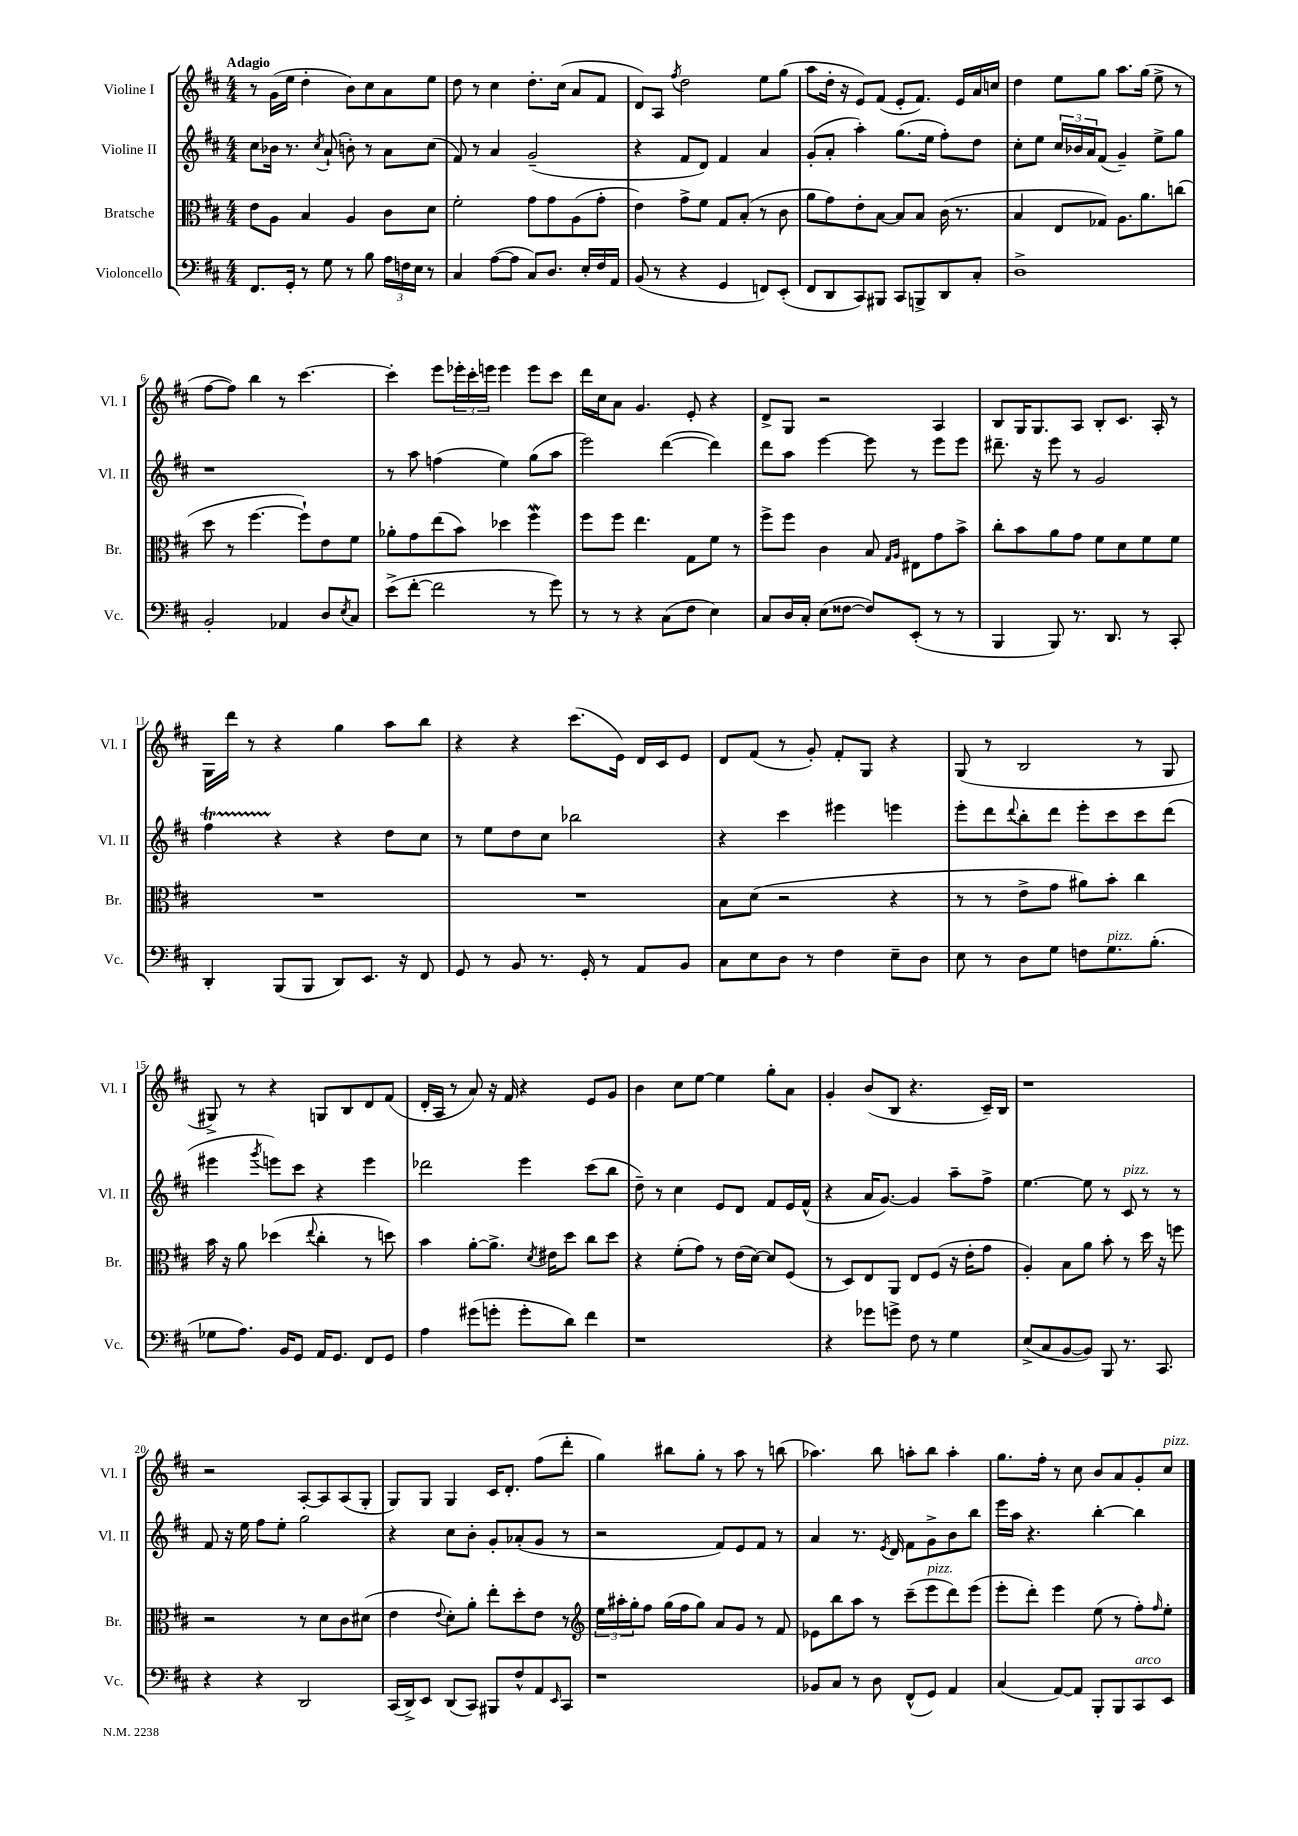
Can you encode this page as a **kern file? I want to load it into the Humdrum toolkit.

**kern	**kern	**kern	**kern
*staff4	*staff3	*staff2	*staff1
*clefF4	*clefC3	*clefG2	*clefG2
*k[f#c#]	*k[f#c#]	*k[f#c#]	*k[f#c#]
*M4/4	*M4/4	*M4/4	*M4/4
8.FF#	8e	8cc#	8r
.	8A	16b-	(16g
16GG'	.	8.r	16ee
8r	4B	.	4dd'
.	.	8qcc#	.
8G	.	(8a`	.
8r	4A	8b')	8b)
8B	.	8r	8cc#
24A	8c#	8a	8a
24F	.	.	.
24E	.	.	.
8r	8d	(8cc#	8ee
=	=	=	=
4C#	2f#'	8f#)	8dd
.	.	8r	8r
([8A	.	4a	4cc#
8A]	.	.	.
8C#)	8g	(2g~	8.dd'
8.D	8g	.	.
.	.	.	(16cc#
.	(8A	.	8a
16E'	.	.	.
16F#	8g'	.	8f#
16AA	.	.	.
=	=	=	=
(8BB	4e)	4r	8d)
8r	.	.	8A
.	.	.	8qff#
4r	8g^	8f#	2dd
.	8f#	8d)	.
4GG	8G	4f#	.
.	(8B'	.	.
8FF)	8r	4a	8ee
(8EE'	8c#	.	(8gg
=	=	=	=
8FF#	8a	(8g'	8aa
8DD	8g)	8a'	16dd'
.	.	.	16r
8CC#)	8e'	4aa')	8e)
8BBB#	[8B	.	(8f#
8CC#	8B]	(8.gg	8e'
8BBB^	8B	.	8.f#)
.	.	16ee	.
8DD	(16c#	8ff#')	.
.	8.r	.	16e
8C#'	.	8dd	16a
.	.	.	16cc
=	=	=	=
1D^	4B	8cc#'	4dd
.	.	8ee	.
.	8E	24cc#	8ee
.	.	24b-	.
.	.	24a	.
.	8G-)	(8f#	8gg
.	8.A	4g~)	8.aa
.	8.a	.	(16gg
.	.	8ee^	8ee^
.	(8cc	8gg	8r
=	=	=	=
2BB'	8dd	1r	[8ff#
.	8r	.	8ff#])
.	[4.ff#	.	4bb
4AA-	.	.	8r
.	8ff#`])	.	[4.ccc#
8D	8e	.	.
8qE	.	.	.
8C#	8f#	.	.
=	=	=	=
(8e^	8a-'	8r	4ccc#']
[8f#'	8g	8aa	.
2f#]	(8ee	(4ff	8eee
.	8b)	.	24eee-'
.	.	.	24ccc#'
.	.	.	24eee
.	4dd-	4ee)	4eee
8r	4ff#	(8gg	8eee
8g)	.	8aa	8ccc#
=	=	=	=
8r	8ff#	2eee)	16ddd
.	.	.	16cc#
8r	8ff#	.	8a
4r	4.ee	.	4.g
(8C#	.	([4ddd	.
8F#	8G	.	8e'
4E)	8f#	4ddd])	4r
.	8r	.	.
=	=	=	=
8C#	8ff#^	8ddd	8d^
16D	8ff#	8aa	8G
16C#'	.	.	.
(8E	4c#	[4eee	2r
[8F##	.	.	.
8F##])	8B	8eee]	.
.	16qqG	.	.
.	16qqA	.	.
(8EE'	8E#	8r	.
8r	8g	8eee	4A
8r	8b^	8eee	.
=	=	=	=
4BBB	8cc#'	8.ddd#~	8B
.	8b	.	16G
.	.	16r	8.G
8BBB)	8a	8eee	.
8.r	8g	8r	8A
.	8f#	2g	8B'
8.DD	.	.	.
.	8d	.	8.c#
8r	8f#	.	.
.	.	.	16A'
8CC#'	8f#	.	8r
=	=	=	=
4DD'	1r	4ff#	16G
.	.	.	16ddd
.	.	.	8r
(8BBB	.	4r	4r
8BBB	.	.	.
8DD)	.	4r	4gg
8.EE	.	.	.
.	.	8dd	8aa
16r	.	.	.
8FF#	.	8cc#	8bb
=	=	=	=
8GG	1r	8r	4r
8r	.	8ee	.
8BB	.	8dd	4r
8.r	.	8cc#	.
.	.	2bb-	(8.ccc#
16GG'	.	.	.
8r	.	.	.
.	.	.	16e)
8AA	.	.	16d
.	.	.	16c#
8BB	.	.	8e
=	=	=	=
8C#	8B	4r	8d
8E	(8d	.	(8f#
8D	2r	4ccc#	8r
8r	.	.	8g')
4F#	.	4eee#	8f#'
.	.	.	8G
8E~	4r	4eee	4r
8D	.	.	.
=	=	=	=
8E	8r	8eee'	(8G
8r	8r	8ddd	8r
.	.	8qqddd	.
8D	8e^	8bb'	2B
8G	8g	8ddd	.
8F	8a#)	8eee'	.
8.G	8b'	8ccc#	.
.	4cc#	8ccc#	8r
(8.B'	.	.	.
.	.	(8ddd	8G
=	=	=	=
8G-	16b	4eee#	8G#^)
.	16r	.	.
8.A)	8a	.	8r
.	.	8qggg	.
.	(4dd-	8eee)	4r
16BB	.	.	.
8GG	.	8ccc#	.
.	8qqee	.	.
16AA	4cc#'	4r	8G
8.GG	.	.	.
.	.	.	8B
8FF#	8r	4eee	8d
8GG	8dd)	.	(8f#
=	=	=	=
4A	4b	2ddd-	16d'
.	.	.	16A
.	.	.	8r
(8g#	[8a'	.	8a)
8g'	8.a^]	.	16r
.	.	.	16f#
8g'	.	4eee	4r
.	8qd	.	.
.	16e#	.	.
8d)	8dd	.	.
4f#	8cc#	(8ccc#	8e
.	8dd	8bb	8g
=	=	=	=
1r	4r	8dd~)	4b
.	.	8r	.
.	(8f#'	4cc#	8cc#
.	8g)	.	[8ee
.	8r	8e	4ee]
.	(16e	8d	.
.	[16d)	.	.
.	8d]	8f#	8gg'
.	(8F#	16e	8a
.	.	(16f#^^	.
=	=	=	=
4r	8r	4r	4g'
.	8D)	.	.
8g-	8E	16a	(8b
.	.	[8.g)	.
8g^	8AA	.	8B
8F#	8E	4g]	4.r
8r	(8F#	.	.
4G	16r	8aa~	.
.	16e'	.	.
.	8g	8ff#^	16c#~)
.	.	.	16B
=	=	=	=
(8E^	4A')	[4.ee	1r
8C#	.	.	.
[8BB	8B	.	.
8BB])	8a	8ee]	.
8BBB	8b'	8r	.
8.r	8r	8c#	.
.	16dd	8r	.
8.CC#	16r	.	.
.	8ff	8r	.
=	=	=	=
4r	2r	8f#	2r
.	.	16r	.
.	.	16ee	.
4r	.	8ff#	.
.	.	8ee'	.
2DD	8r	2gg	[8A'
.	8d	.	8A]
.	8c#	.	(8A
.	(8d#	.	8G'
=	=	=	=
(16CC#	4e	4r	8G)
16DD^)	.	.	.
8EE	.	.	8G
.	8qqe	.	.
(8DD	8d')	8cc#	4G
8CC#)	8a'	8b'	.
8BBB#	8ee'	8g'	16c#
.	.	.	8.d'
8F#^^	8dd'	(8a-'	.
8AA	8e	8g	(8ff#
16qqEE	.	.	.
8CC#	8r	8r	8ddd'
=	=	=	=
*	*clefG2	*	*
1r	24ee	2r	4gg)
.	24aa#'	.	.
.	24gg'	.	.
.	8ff#	.	.
.	(16gg	.	8bb#
.	16ff#	.	.
.	8gg)	.	8gg'
.	8a	8f#)	8r
.	8g	8e	8aa
.	8r	8f#	8r
.	8f#	8r	(8bb
=	=	=	=
8BB-	8e-	4a	4.aa-)
8C#	8bb	.	.
8r	8aa	8.r	.
8D	8r	.	8bb
.	.	8qe	.
.	.	16d	.
(8FF#^^	(8ccc#~	8f#	8aa'
8GG)	8eee	8g^	8bb
4AA	8ddd)	8b	4aa'
.	(8eee	8bb	.
=	=	=	=
(4C#	8eee'	16eee	8.gg
.	.	16aa	.
.	8ddd')	4.r	.
.	.	.	16ff#'
[8AA)	4eee	.	8r
8AA]	.	.	8cc#
8BBB'	(8ee	[4bb'	8b
8BBB	8r	.	8a
8CC#	8ff#')	4bb]	8g'
.	16qqff#	.	.
8EE	8ee'	.	8cc#
==	==	==	==
*-	*-	*-	*-
